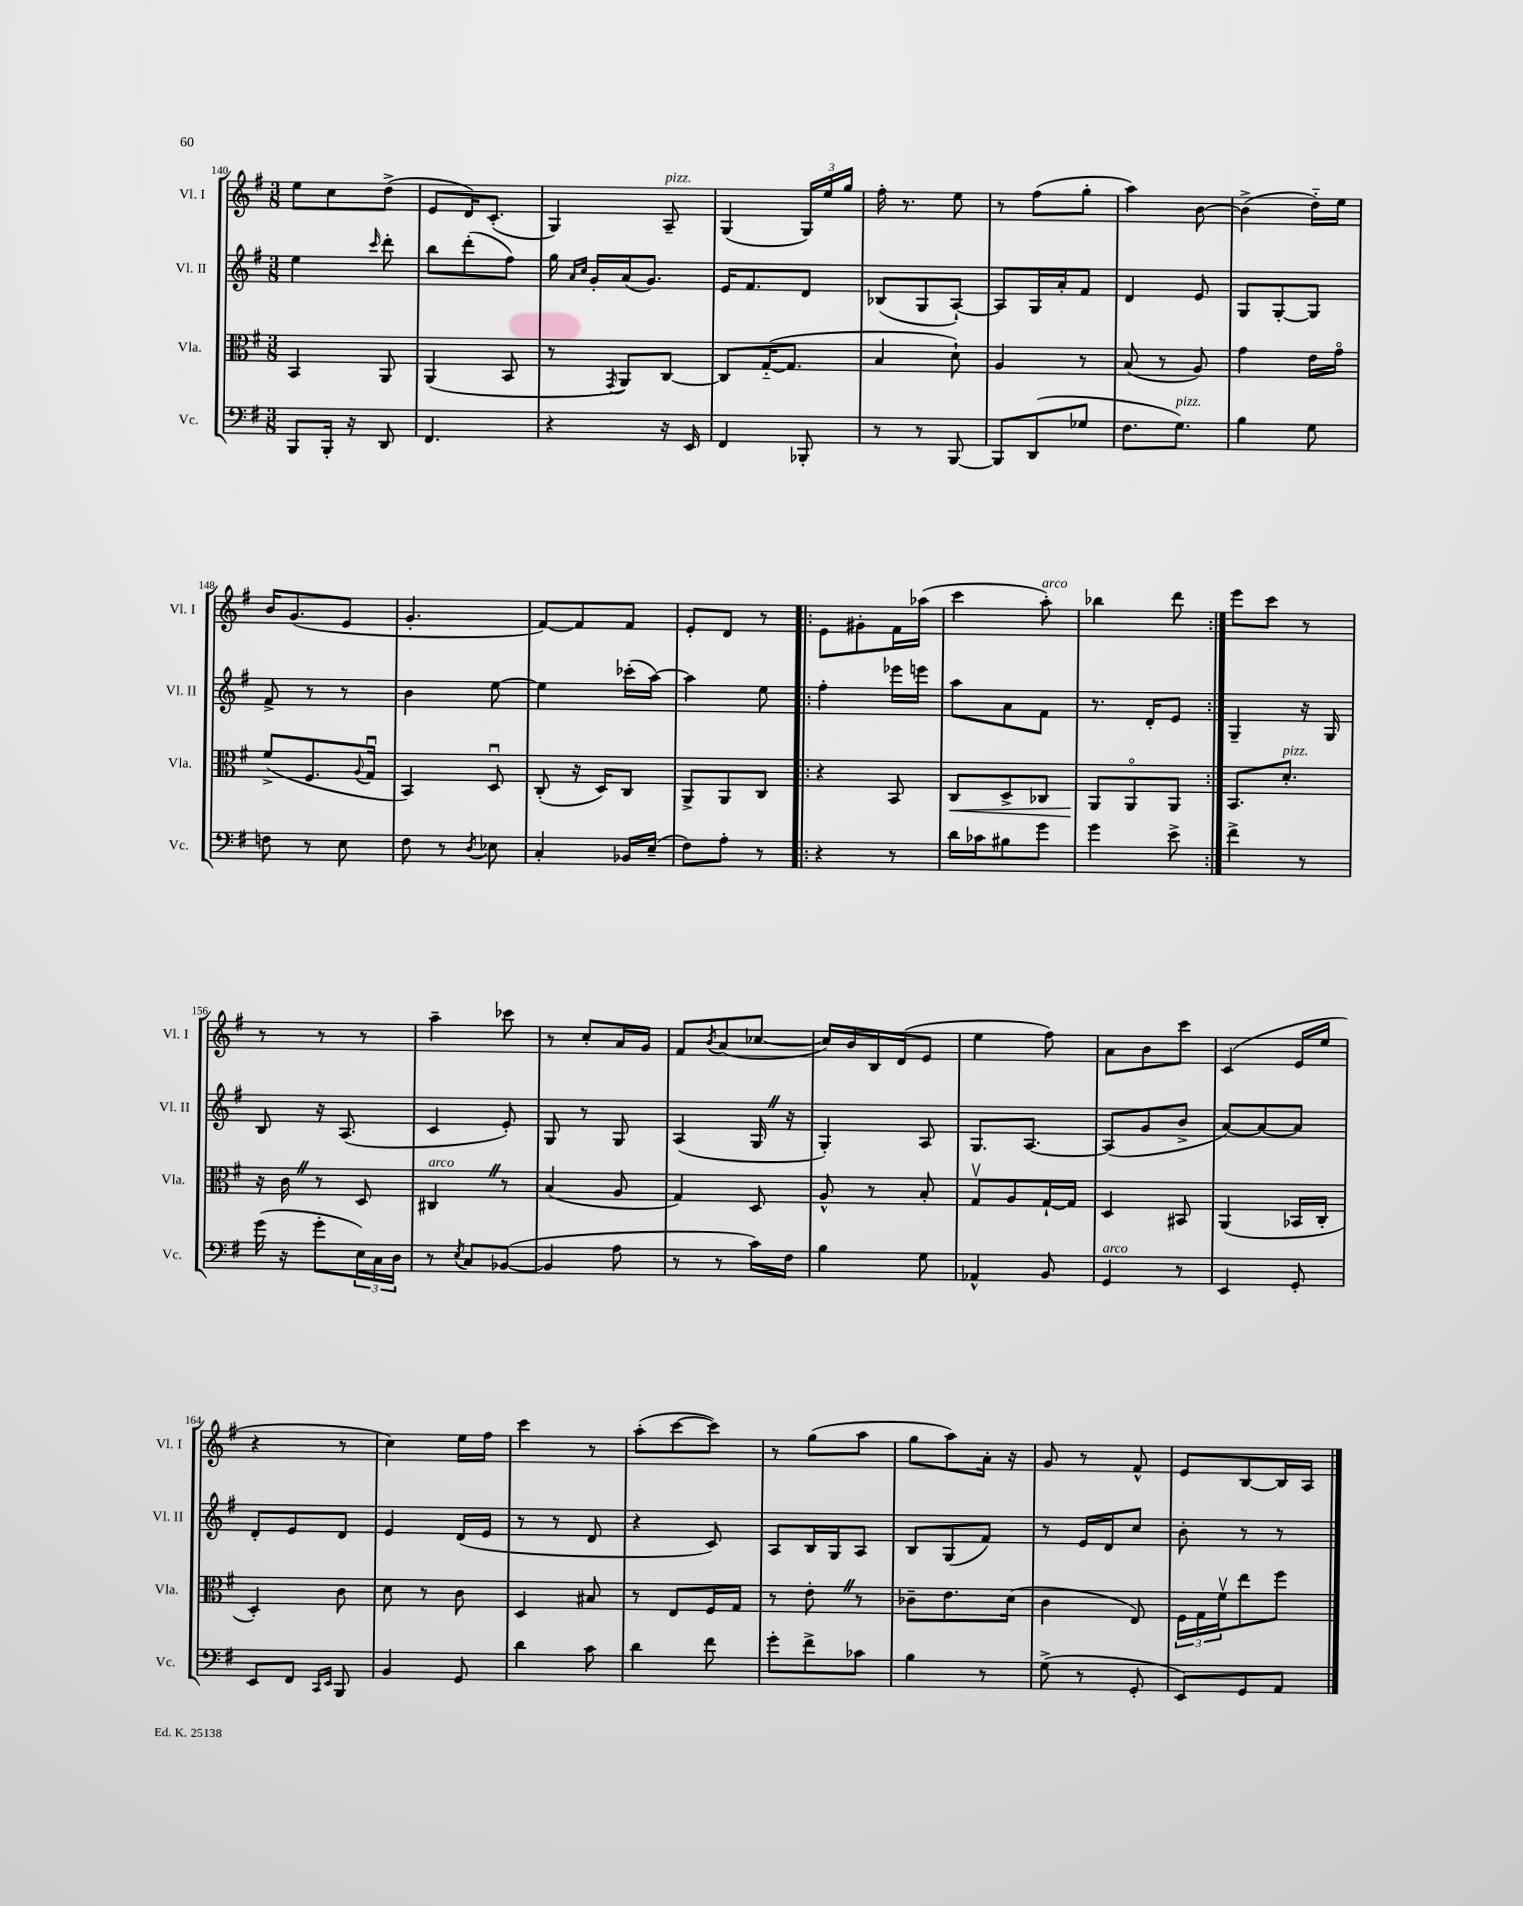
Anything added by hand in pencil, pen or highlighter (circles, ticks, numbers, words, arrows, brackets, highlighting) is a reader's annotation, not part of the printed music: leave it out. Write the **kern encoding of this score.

**kern	**kern	**kern	**kern
*staff4	*staff3	*staff2	*staff1
*clefF4	*clefC3	*clefG2	*clefG2
*k[f#]	*k[f#]	*k[f#]	*k[f#]
*M3/8	*M3/8	*M3/8	*M3/8
8BBB	4BB	4ee	8ee
16BBB'	.	.	8cc
16r	.	.	.
.	.	16qqccc	.
8DD	8AA	8ddd'	(8dd^
=	=	=	=
4.FF#	(4AA	8bb	8e
.	.	(8ddd'	16d)
.	.	.	(8.c'
.	8BB	8ff#)	.
=	=	=	=
4r	8r	16gg	4G)
.	.	16qqa	.
.	.	16qqcc	.
.	.	16g'	.
.	8qGG	.	.
.	8AA)	(16a	.
.	.	8.g)	.
16r	[8C	.	8A~
16EE	.	.	.
=	=	=	=
4FF#	8C]	16e	(4G
.	.	8.f#	.
.	([16G'~	.	.
.	8.G]	.	.
8BBB-'	.	8d	24G)
.	.	.	24ee
.	.	.	24gg
=	=	=	=
8r	4B	(8B-	16ff#'
.	.	.	8.r
8r	.	8G	.
[8BBB	8d`)	[8A`)	8ee
=	=	=	=
8BBB]	4A	8A]	8r
(8DD	.	16G	(8ff#
.	.	16a'	.
8G-	8r	8f#	8gg'
=	=	=	=
8.F#	(8B	4d	4aa)
.	8r	.	.
8.G)	.	.	.
.	8A)	8e	[8b
=	=	=	=
4B	4g	8G	(4b^]
.	.	[8G'	.
8G	16e	8G]	16dd'~)
.	16go	.	16ee
=	=	=	=
8F	(8f#^	8f#^	16b
.	.	.	(8.g
8r	8.F#	8r	.
8E	.	8r	8e
.	8qqA	.	.
.	16Gu	.	.
=	=	=	=
8F#	4BB)	4b	4.g'
8r	.	.	.
8qD	.	.	.
8E-	8Du	[8ee	.
=	=	=	=
4C'	(8C'	4ee]	[8f#)
.	16r	.	8f#]
.	16D)	.	.
16BB-	8C	(16ccc-'	8f#
(16E~	.	[16aa)	.
=	=	=	=
8F#)	8AA^	4aa]	8e'
8A'	8AA	.	8d
8r	8C	8ee	8r
=!|:	=!|:	=!|:	=!|:
4r	4r	4ff#'	8e
.	.	.	8g#'
8r	8BB	16eee-	16f#
.	.	16eee	(16aa-
=	=	=	=
16d	8C	8aa	4ccc
16c-	.	.	.
8B#	8D^	8a	.
8g	8C-	8f#	8aa')
=	=	=	=
4g	8AA	8.r	4bb-
.	8AAo	.	.
.	.	16d'	.
8e^	8AA	8e	8ddd
=:|!	=:|!	=:|!	=:|!
4f#^	8.BB	4G~	8eee
.	.	.	8ccc
.	8.d'	.	.
8r	.	16r	8r
.	.	16G	.
=	=	=	=
(16g	16r	8B	8r
16r	16c	.	.
8g'	8r	16r	8r
.	.	(8.A	.
24E)	8D	.	8r
24C	.	.	.
24D	.	.	.
=	=	=	=
8r	4C#	4c	4aa~
8qE	.	.	.
8C	.	.	.
([8BB-	8r	8e')	8ccc-
=	=	=	=
4BB-]	(4B	8G	8r
.	.	8r	8cc'
8A	8A	8G	16a
.	.	.	16g
=	=	=	=
8r	4G)	(4A	8f#
.	.	.	8qb
8r	.	.	(8a
16c)	8D	16G	[8cc-
16F#	.	16r	.
=	=	=	=
4B	8A^^	4G')	16cc-])
.	.	.	16b
.	8r	.	16B
.	.	.	(16d
8G	8B'	8A	8e
=	=	=	=
4AA-^^	8Gv	8.G	4ee
.	8A	.	.
.	.	[8.A	.
8BB	[16G`	.	8ff#)
.	16G]	.	.
=	=	=	=
4GG	4D	(8A]	8a
.	.	8g	8b
8r	8BB#	8b^	8ccc
=	=	=	=
4EE	(4AA	[8a)	(4c
.	.	8a_	.
8GG'	16BB-	8a]	16e
.	16C'	.	16ee
=	=	=	=
8EE	4D')	8d'	4r
8FF#	.	8e	.
16qqCC	.	.	.
16qqEE	.	.	.
8BBB	8c	8d	8r
=	=	=	=
4BB	8d	4e	4cc)
.	8r	.	.
8GG	8c	(16d	16ee
.	.	16e	16ff#
=	=	=	=
4d	4D	8r	4ccc
.	.	8r	.
8c	8B#	8d	8r
=	=	=	=
4d	8r	4r	(8aa'
.	8E	.	[8ccc
8f#	16F#	8c)	8ccc])
.	16G	.	.
=	=	=	=
8g'	8r	8A	8r
8f#^	8e'	16B	(8gg
.	.	16G	.
8c-	8r	8A	8aa
=	=	=	=
4B	8c-~	8B	8gg
.	8.e	(8G	8aa)
8r	.	8f#)	16a'
.	(16d	.	16r
=	=	=	=
(8G^	4c	8r	8g
8r	.	16e	8r
.	.	16d	.
8GG'	8E)	8cc	8f#^^
=	=	=	=
8EE)	24F#	8b'	8e
.	24G	.	.
.	24f#v	.	.
8GG	8ee	8r	[8B
8AA	8ff#	8r	16B]
.	.	.	16A
==	==	==	==
*-	*-	*-	*-
